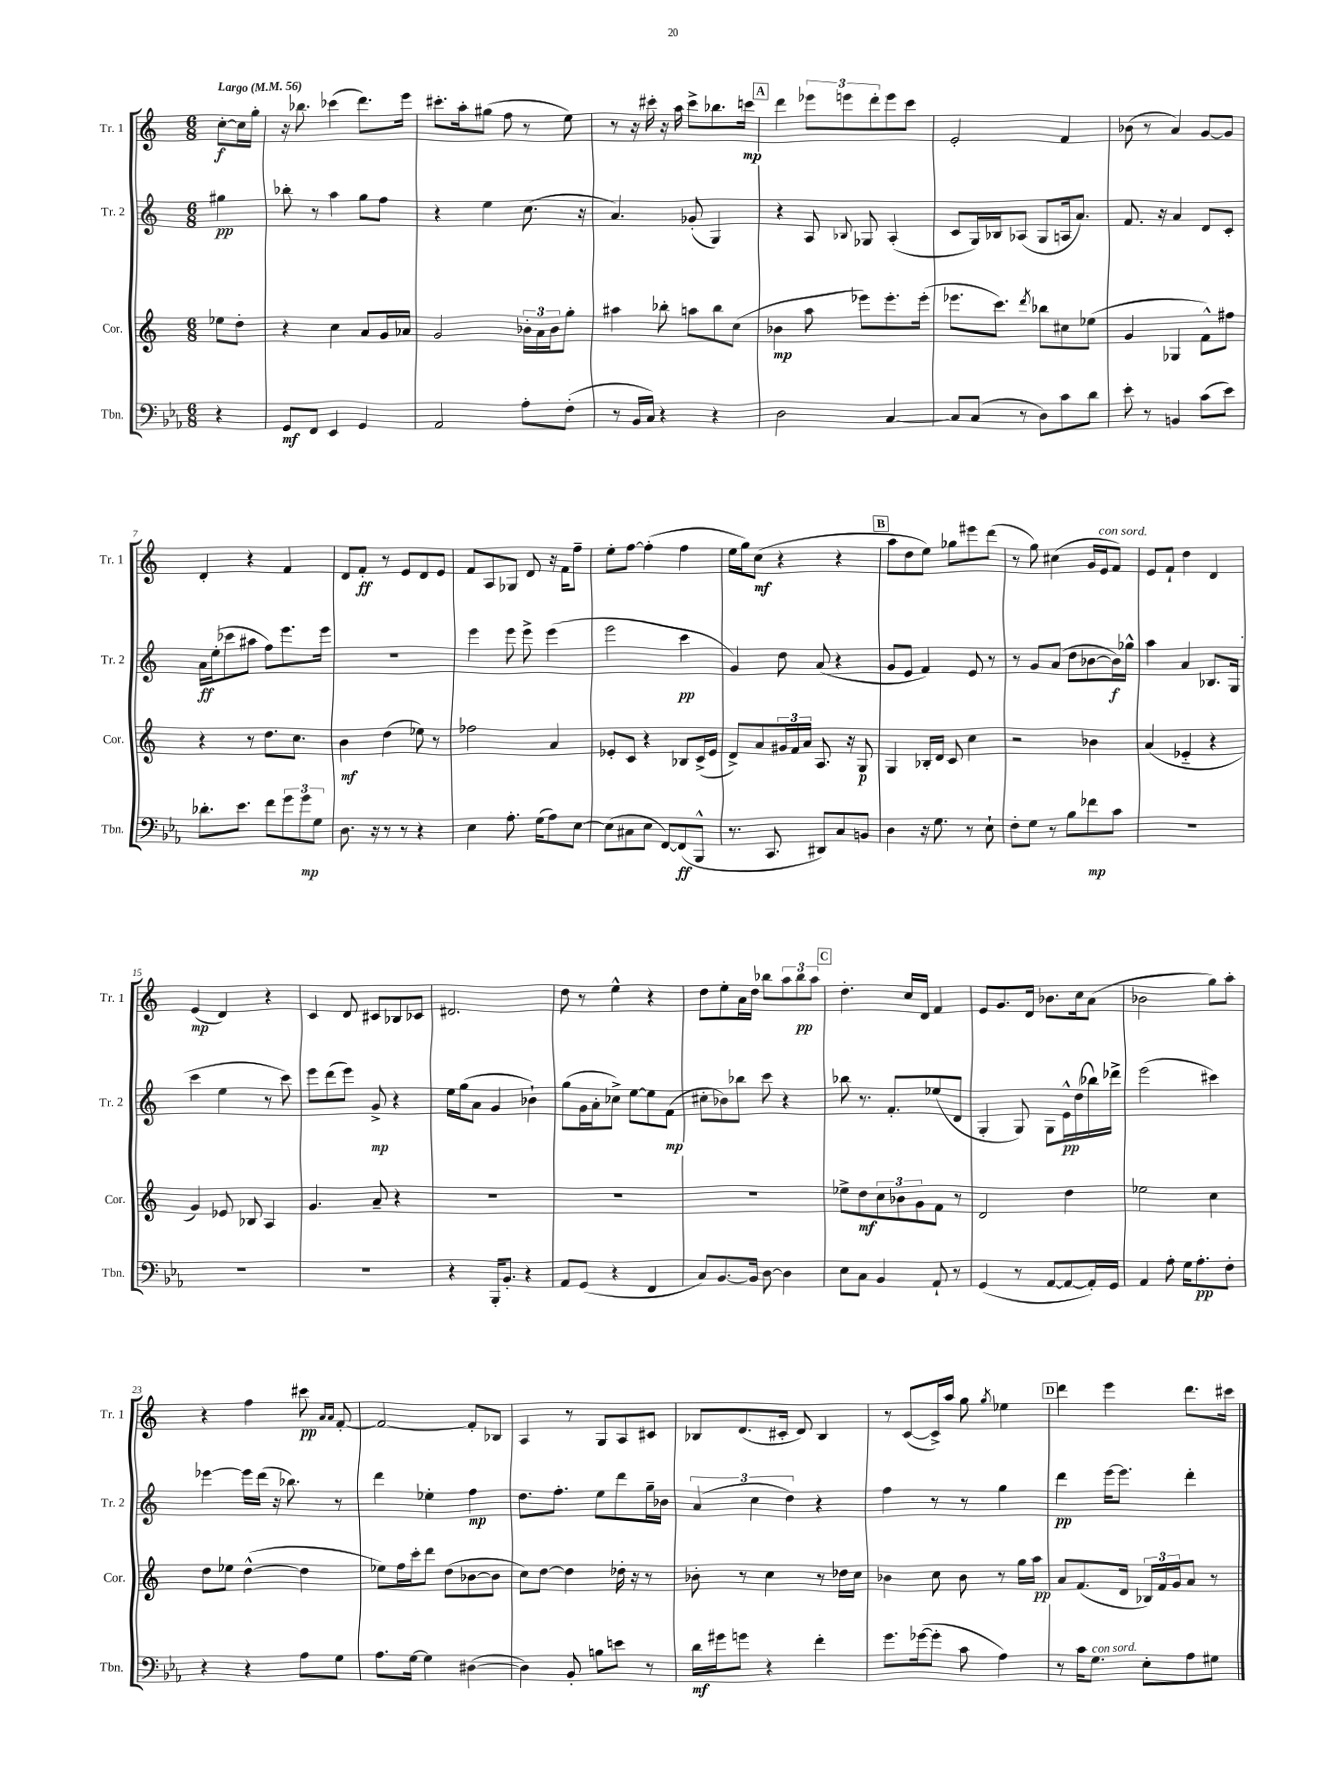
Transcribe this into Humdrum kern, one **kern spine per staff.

**kern	**dynam	**kern	**dynam	**kern	**dynam	**kern	**dynam
*part4	*part4	*part3	*part3	*part2	*part2	*part1	*part1
*staff4	*staff4	*staff3	*staff3	*staff2	*staff2	*staff1	*staff1
*I"Tbn.	*	*I"Cor.	*	*I"Tr. 2	*	*I"Tr. 1	*
*I'Tbn.	*	*I'Cor.	*	*I'Tr. 2	*	*I'Tr. 1	*
*clefF4	*	*clefG2	*	*clefG2	*	*clefG2	*
*k[b-e-a-]	*	*k[]	*	*k[]	*	*k[]	*
*M6/8	*	*M6/8	*	*M6/8	*	*M6/8	*
*MM56	*	*MM56	*	*MM56	*	*MM56	*
=	=	=	=	=	=	=	=
!	!	!	!	!	!	!LO:TX:a:B:t=Largo	!
4r	.	8ee-X\L	.	4gg#X\	pp	[8cc'\L	f
.	.	8dd'\J	.	.	.	16cc\L]	.
.	.	.	.	.	.	16gg'\JJ	.
=1	=1	=1	=1	=1	=1	=1	=1
8GG/L	mf	4r	.	8bb-X'\	.	16r	.
.	.	.	.	.	.	8.bb-X\	.
8FF/J	.	.	.	8r	.	.	.
4EE-/	.	4cc\	.	4aa\	.	(4ccc-X\	.
4GG/	.	8a/L	.	8gg\L	.	8.ddd\L)	.
.	.	16g/L	.	8ff\J	.	.	.
.	.	16a-X/JJ	.	.	.	16eee\Jk	.
=2	=2	=2	=2	=2	=2	=2	=2
2AA-/	.	2g/	.	4r	.	8.ccc#X'\L	.
.	.	.	.	.	.	16aa'\k	.
.	.	.	.	4ee\	.	(8gg#X\J	.
.	.	.	.	.	.	8ff\	.
8A-'\L	.	24b-X'\LL	.	(8.cc\	.	8r	.
.	.	24a\	.	.	.	.	.
.	.	24b-\J	.	.	.	.	.
(8F'\J	.	8gg'\J	.	.	.	8ee\)	.
.	.	.	.	16r	.	.	.
=3	=3	=3	=3	=3	=3	=3	=3
8r	.	4aa#X\	.	4.a/)	.	8r	.
16BB-/LL	.	.	.	.	.	16r	.
16C/JJ)	.	.	.	.	.	16ccc#X'\	.
4r	.	8bb-X'\	.	.	.	16r	.
.	.	.	.	.	.	16aa\	.
.	.	8aan\L	.	(8g-X'/	.	8ccc#^\L	.
4r	.	8bb-\	.	4G/)	.	8.bb-X\	.
.	.	(8cc\J	.	.	.	.	.
.	.	.	.	.	.	16cccn\Jk	mp
!!LO:REH:place=s1:t=A
=4	=4	=4	=4	=4	=4	=4	=4
2D\	.	4b-X\	mp	4r	.	4ddd\	.
.	.	8aa\	.	8A/	.	12eee-X\L	.
.	.	.	.	.	.	12eeen\	.
.	.	.	.	8qqB-X/	.	.	.
.	.	8eee-X\L)	.	8G-X/	.	.	.
.	.	.	.	.	.	12ddd'\	.
[4C/	.	8.eee-'\	.	(4A'/	.	8eee\	.
.	.	.	.	.	.	8ccc\J	.
.	.	(16eee-'\Jk	.	.	.	.	.
=5	=5	=5	=5	=5	=5	=5	=5
8C/L]	.	8.eee-X\L	.	8c/L	.	2e'/	.
(8C/J	.	.	.	16G/L)	.	.	.
.	.	8.ccc\J)	.	16B-X/J	.	.	.
8r	.	.	.	(8A-X/J	.	.	.
.	.	8qddd/	.	.	.	.	.
8D\L)	.	8bb-X\L	.	8G/L	.	.	.
8c\	.	8cc#X\	.	16An/k	.	4f/	.
.	.	.	.	8.a/J)	.	.	.
8d\J	.	(8ee-X\J	.	.	.	.	.
=6	=6	=6	=6	=6	=6	=6	=6
8e-'\	.	4g/	.	8.f/	.	(8b-X\	.
8r	.	.	.	.	.	8r	.
.	.	.	.	16r	.	.	.
4BBn/	.	4G-X/	.	4a/	.	4a/)	.
(8c\L	.	8f^^\L)	.	8d/L	.	[8g/L	.
8e-\J)	.	8ff#X\J	.	8c'/J	.	8g/J]	.
!!LO:LB:g=z
=7	=7	=7	=7	=7	=7	=7	=7
8.d-X'\L	.	4r	.	16a\LL	ff	4d'/	.
.	.	.	.	(16ee'\J	.	.	.
.	.	.	.	8ccc-X\	.	.	.
8.e-\J	.	.	.	.	.	.	.
.	.	8r	.	8aa#X\J	.	4r	.
8f\L	.	8.dd\L	.	8ff\L)	.	.	.
12g\	.	.	.	8.eee\	.	4f/	.
.	.	8.cc\J	.	.	.	.	.
12g\	mp	.	.	.	.	.	.
12G\J	.	.	.	.	.	.	.
.	.	.	.	16eee\Jk	.	.	.
=8	=8	=8	=8	=8	=8	=8	=8
8.D\	.	4b\	mf	2.r	.	8d/L	.
.	.	.	.	.	.	8f'/J	ff
16r	.	.	.	.	.	.	.
8r	.	(4dd\	.	.	.	8r	.
8r	.	.	.	.	.	8e/L	.
4r	.	8ee-X\)	.	.	.	8d/	.
.	.	8r	.	.	.	8e/J	.
=9	=9	=9	=9	=9	=9	=9	=9
4E-\	.	2ff-X\	.	4eee\	.	8f/L	.
.	.	.	.	.	.	8A/	.
8.A-'\	.	.	.	8eee\	.	8G-X/J	.
.	.	.	.	8eee^\	.	8d/	.
(16G\KL	.	.	.	.	.	.	.
8A-\)	.	4a/	.	(4eee\	.	16r	.
.	.	.	.	.	.	16f\KL	.
[8E-\J	.	.	.	.	.	8ff~\J	.
=10	=10	=10	=10	=10	=10	=10	=10
(8E-\L]	.	8e-X'/L	.	2eee\	.	8ee'\L	.
8C#X\	.	8c/J	.	.	.	[8ff\J	.
8E-\J	.	4r	.	.	.	(4ff'\]	.
[8FF/L)	.	.	.	.	.	.	.
(8FF/]	ff	8B-X/L	.	4ccc\	pp	4ff\	.
8BBB-^^/J	.	(16c^/L	.	.	.	.	.
.	.	16e-/JJ	.	.	.	.	.
=11	=11	=11	=11	=11	=11	=11	=11
8.r	.	8d^/L)	.	4g/)	.	16ee\LL	.
.	.	.	.	.	.	16gg\J)	.
.	.	8a/	.	.	.	(8cc\J	mf
8.CC/	.	.	.	.	.	.	.
.	.	24g#X/L	.	8dd\	.	4r	.
.	.	24f/	.	.	.	.	.
.	.	24a/JJ	.	.	.	.	.
8DD#X/L)	.	8.A/	.	(8a/	.	.	.
8C/	.	.	.	4r	.	4r	.
.	.	16r	.	.	.	.	.
8BBn/J	.	8G/	p	.	.	.	.
!!LO:REH:place=s1:t=B
=12	=12	=12	=12	=12	=12	=12	=12
4D\	.	4G/	.	8g/L	.	8aa\L	.
.	.	.	.	8e/J	.	8dd\	.
16r	.	16B-X'/LL	.	4f/)	.	8ee\J)	.
8.G\	.	16d/JJ	.	.	.	.	.
.	.	8c/	.	.	.	8gg-X\L	.
8r	.	4cc\	.	8e/	.	8eee#X\	.
8E-`\	.	.	.	8r	.	(8ddd\J	.
=13	=13	=13	=13	=13	=13	=13	=13
8F'\L	.	2r	.	8r	.	8r	.
8G\J	.	.	.	8g/L	.	8gg\)	.
8r	.	.	.	(8a/J	.	(4cc#X\	.
8B-\L	.	.	.	8dd\L	.	.	.
8f-X\	mp	4b-X\	.	[8b-X\	.	16g/LL	.
!	!	!	!	!	!	!LO:TX:a:i:t=con sord.	!
.	.	.	.	.	.	16e/J	.
8c\J	.	.	.	16b-\L])	f	8f/J)	.
.	.	.	.	16gg-X^^\JJ	.	.	.
=14	=14	=14	=14	=14	=14	=14	=14
2.r	.	(4a/	.	4aa\	.	8e/L	.
.	.	.	.	.	.	8f`/J	.
.	.	4e-X/	.	4a/	.	4dd\	.
.	.	4r	.	8.B-X/L	.	4d/	.
.	.	.	.	(16G/Jk	.	.	.
!!LO:LB:g=z
=15	=15	=15	=15	=15	=15	=15	=15
2.r	.	4g/)	.	4ccc\	.	(4e/	mp
.	.	8e-X/	.	4ee\	.	4d/)	.
.	.	8B-X/	.	.	.	.	.
.	.	4A/	.	8r	.	4r	.
.	.	.	.	8ccc\)	.	.	.
=16	=16	=16	=16	=16	=16	=16	=16
2.r	.	4.g/	.	8eee\L	.	4c/	.
.	.	.	.	(8ddd\	.	.	.
.	.	.	.	8eee\J)	.	8d/	.
.	.	8a~/	.	8g^/	mp	8c#X/L	.
.	.	4r	.	4r	.	8B-X/	.
.	.	.	.	.	.	8c-X/J	.
=17	=17	=17	=17	=17	=17	=17	=17
4r	.	2.r	.	16ee\LL	.	2.d#X/	.
.	.	.	.	(16gg\J	.	.	.
.	.	.	.	8a\J	.	.	.
16BBB-'/KL	.	.	.	4g/	.	.	.
8.BB-'/J	.	.	.	.	.	.	.
4r	.	.	.	4b-X`\)	.	.	.
=18	=18	=18	=18	=18	=18	=18	=18
8AA-/L	.	2.r	.	(8gg\L	.	8dd\	.
(8GG/J	.	.	.	16g\L	.	8r	.
.	.	.	.	16a'\J	.	.	.
4r	.	.	.	8cc-X^\J)	.	4ee^^\	.
.	.	.	.	[8ee\L	.	.	.
4FF/	.	.	.	8ee\]	.	4r	.
.	.	.	.	(8f\J	mp	.	.
=19	=19	=19	=19	=19	=19	=19	=19
8C/L)	.	2.r	.	8cc#X'\L	.	8dd\L	.
[8.BB-/	.	.	.	8b-X\)	.	8ee'\	.
.	.	.	.	8bb-X\J	.	16a\L	.
16BB-/Jk]	.	.	.	.	.	16dd\JJ	.
[8D\	.	.	.	8ccc\	.	8bb-X\L	.
4D\]	.	.	.	4r	.	12aa\	.
.	.	.	.	.	.	12bb-\	pp
.	.	.	.	.	.	12aa\J	.
!!LO:REH:place=s1:t=C
=20	=20	=20	=20	=20	=20	=20	=20
8E-\L	.	8ee-X^\L	.	8bb-X\	.	4.dd'\	.
8C\J	.	8dd\	mf	8.r	.	.	.
4BB-/	.	12cc\	.	.	.	.	.
.	.	.	.	8.f'/L	.	.	.
.	.	12b-X\	.	.	.	.	.
.	.	.	.	.	.	16cc/LL	.
.	.	12g\	.	.	.	.	.
.	.	.	.	.	.	16d/JJ	.
8AA-`/	.	8f\J	.	(8ee-X/	.	4f/	.
8r	.	8r	.	8d/J	.	.	.
=21	=21	=21	=21	=21	=21	=21	=21
(4GG/	.	2d/	.	4G'/	.	8e/L	.
.	.	.	.	.	.	8.g/	.
8r	.	.	.	8G/)	.	.	.
.	.	.	.	.	.	16d/Jk	.
[8AA-/L	.	.	.	8G\L	.	8.b-X\L	.
8AA-/_	.	4dd\	.	16e^^\L	pp	.	.
.	.	.	.	(16dd\	.	16cc\k	.
16AA-'/L])	.	.	.	16bb-X\)	.	(8a\J	.
16GG/JJ	.	.	.	16ddd-X^\JJ	.	.	.
=22	=22	=22	=22	=22	=22	=22	=22
4AA-/	.	2ee-X\	.	(2eee\	.	2b-X\	.
8A-'\	.	.	.	.	.	.	.
16G\KL	.	.	.	.	.	.	.
8.A-'\	pp	.	.	.	.	.	.
.	.	4cc\	.	4ccc#X\)	.	8gg\L)	.
8F'\J	.	.	.	.	.	8aa'\J	.
!!LO:LB:g=z
=23	=23	=23	=23	=23	=23	=23	=23
4r	.	8dd\L	.	[4eee-X\	.	4r	.
.	.	8ee-X\J	.	.	.	.	.
4r	.	([4dd^^\	.	16eee-\LL]	.	4ff\	.
.	.	.	.	(16ddd\JJ	.	.	.
.	.	.	.	16r	.	.	.
.	.	.	.	8.bb-X\)	.	.	.
8A-\L	.	4dd\]	.	.	.	8ccc#X\	pp
.	.	.	.	.	.	16qqa/LL	.
.	.	.	.	.	.	16qqa/JJ	.
8G\J	.	.	.	8r	.	[8f'/	.
=24	=24	=24	=24	=24	=24	=24	=24
8.A-\L	.	8ee-X\L)	.	4ddd\	.	2f/_	.
.	.	16ff\L	.	.	.	.	.
[16G\Jk	.	16ccc'\J	.	.	.	.	.
4G\]	.	8ddd\J	.	4ee-X'\	.	.	.
.	.	(8dd\L	.	.	.	.	.
([4D#X\	.	[8b-X\	.	4ff\	mp	8f'/L]	.
.	.	8b-\J]	.	.	.	8B-X/J	.
=25	=25	=25	=25	=25	=25	=25	=25
4D#\])	.	8cc\L)	.	8.dd\L	.	4A/	.
.	.	[8dd\J	.	.	.	.	.
.	.	.	.	8.ff'\J	.	.	.
8BB-'/	.	4dd\]	.	.	.	8r	.
8Bn\L	.	.	.	8ee\L	.	8G/L	.
8en\J	.	16dd-X'\	.	8ddd\	.	8A/	.
.	.	16r	.	.	.	.	.
8r	.	8r	.	16gg~\L	.	8c#X/J	.
.	.	.	.	16b-X\JJ	.	.	.
=26	=26	=26	=26	=26	=26	=26	=26
16d\LL	mf	8b-X'\	.	(6a/	.	8B-X/L	.
16g#X\J	.	.	.	.	.	.	.
8gn\J	.	8r	.	.	.	(8.d/	.
.	.	.	.	6cc\	.	.	.
4r	.	4cc\	.	.	.	.	.
.	.	.	.	.	.	16c#X'/Jk	.
.	.	.	.	6dd\)	.	.	.
.	.	.	.	.	.	8d/)	.
4f'\	.	8r	.	4r	.	4B-/	.
.	.	16dd-X\LL	.	.	.	.	.
.	.	16cc\JJ	.	.	.	.	.
=27	=27	=27	=27	=27	=27	=27	=27
8.g\L	.	4b-X\	.	4ff\	.	8r	.
.	.	.	.	.	.	([8c/L	.
([16g-X\k	.	.	.	.	.	.	.
8g-'\J]	.	8cc\	.	8r	.	16c^/L])	.
.	.	.	.	.	.	16aa/JJ	.
8c\	.	8b-\	.	8r	.	8gg\	.
.	.	.	.	.	.	8qgg/	.
4A-\)	.	8r	.	4gg\	.	4ee-X\	.
.	.	16gg\LL	.	.	.	.	.
.	.	16aa\JJ	pp	.	.	.	.
!!LO:REH:place=s1:t=D
=28	=28	=28	=28	=28	=28	=28	=28
8r	.	8a/L	.	4ddd\	pp	4ddd\	.
16c\KL	.	(8.f/	.	.	.	.	.
!LO:TX:a:i:t=con sord.	!	!	!	!	!	!	!
8.G\J	.	.	.	.	.	.	.
.	.	.	.	[16eee\KL	.	4eee\	.
.	.	16d/Jk	.	8.eee\J]	.	.	.
8E-'\L	.	24B-X/LL)	.	.	.	.	.
.	.	24f/	.	.	.	.	.
.	.	24g/J	.	.	.	.	.
8A-\	.	8a/J	.	4ddd'\	.	8.ddd\L	.
8G#X\J	.	8r	.	.	.	.	.
.	.	.	.	.	.	16ccc#X\Jk	.
==	==	==	==	==	==	==	==
*-	*-	*-	*-	*-	*-	*-	*-
